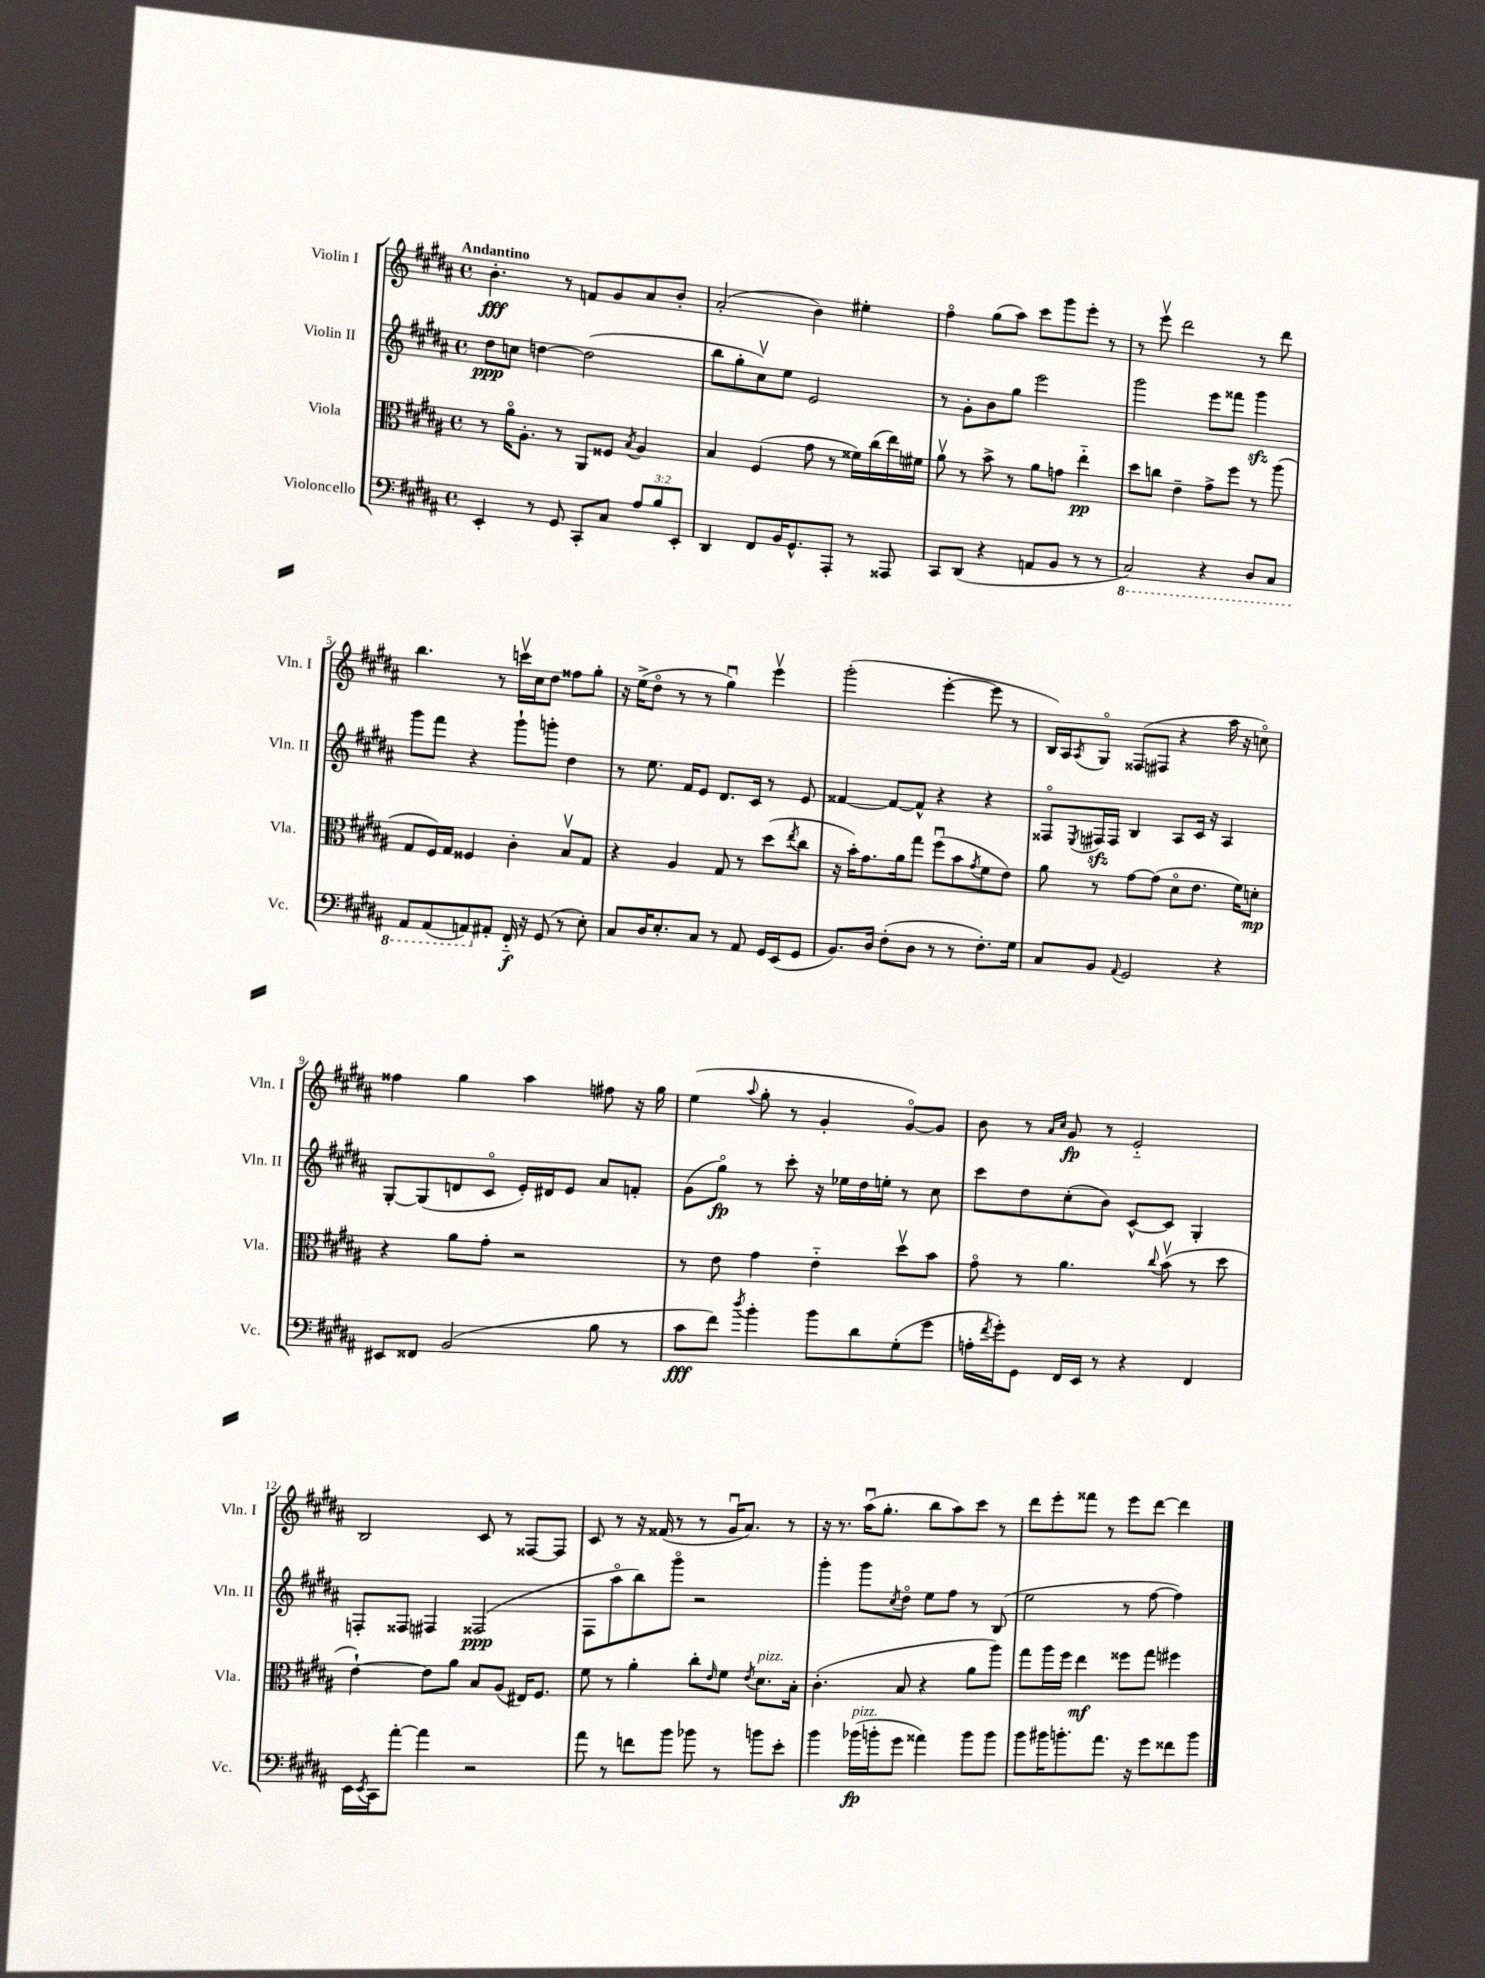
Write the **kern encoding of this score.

**kern	**kern	**kern	**kern
*staff4	*staff3	*staff2	*staff1
*clefF4	*clefC3	*clefG2	*clefG2
*k[f#c#g#d#a#]	*k[f#c#g#d#a#]	*k[f#c#g#d#a#]	*k[f#c#g#d#a#]
*M4/4	*M4/4	*M4/4	*M4/4
*met(c)	*met(c)	*met(c)	*met(c)
4EE'	8r	8dd#	4.b'
.	16a#o	8cc	.
.	8.A#'	.	.
8r	.	[4dd	.
8GG#	8r	.	8r
8CC#'	8AA#	(2dd]	8f
8C#	8F##	.	8g#
.	8qB	.	.
12A#	4A#	.	8a#
12B	.	.	.
.	.	.	8b'
12EE'	.	.	.
=	=	=	=
4DD#	4B	8bb	(2a#'
.	.	8gg#'	.
8FF#	(4F#	8cc#v)	.
16BB	.	8ee	.
8.GG#^^	.	.	.
.	8g#	2e	4b)
8AAA#'	8r	.	.
8r	16f##)	.	4ee#'
.	(16cc#	.	.
8AAA##	16ee)	.	.
.	16f#	.	.
=	=	=	=
8CC#	8a#v	8r	4ff#o
(8DD#	8r	8g#'	.
4r	8b^	8b	(8gg#
.	8r	8gg#	8aa#)
8AA	8a#	2eee	8ccc#
8BB	8g	.	8ggg#
8r	4ee'~	.	8eee'
8r	.	.	8r
=	=	=	=
2CC#)	8dd#	2ggg#	8r
.	8cc	.	8eeev
.	4e~	.	2ddd#
4r	8g#^	8eee	.
.	8ff#	8fff##	.
8DD#	8r	4ggg#	8r
8CC#	(8aa#	.	8ddd#
=	=	=	=
8AAA#	8G#	8ggg#	4.bb
(8AAA#	16F#)	8fff#	.
.	16G#	.	.
8AAA)	4F##	4r	.
8AA#'	.	.	8r
16FF#'~	4c#'	8ggg#`	16cccv
16r	.	.	16cc#
(8GG#	.	8ggg'	8dd#
8r	8Bv	4dd#	8ff##
8E')	8G#	.	8gg#'
=	=	=	=
8C#	4r	8r	16r
.	.	.	(16ee^
16D#	.	8.ee	8dd#o
8.E'	.	.	.
.	4A#	.	8r
.	.	16f#	.
8C#	.	8e	8r
8r	8G#	8.d#	4gg#u)
8AA#	8r	.	.
.	.	16c#	.
16GG#	(8dd#	8r	4eeev
(16EE	.	.	.
.	8qee	.	.
8GG#	8cc#	8e	.
=	=	=	=
8.BB)	16r	[4f##	(2ggg#'
.	16b')	.	.
.	8.g#	.	.
16D#	.	.	.
(8F#'	.	8f##_	.
.	16a#	.	.
8D#	8gg#	8f##^^]	.
8r	(8ff#u	4r	[4eee'
8r	8b	.	.
.	8qg#	.	.
8.F#')	8f#	4r	8eee]
.	8e)	.	8r
16G#	.	.	.
=	=	=	=
8C#	8a#	8F##o	16B)
.	.	.	16A#
.	.	8qE	8qA#
8BB	8r	16F#	8G#o
.	.	16F#	.
8qqAA#	.	.	.
2GG#	[8g#	4B	(8F##
.	(8g#]	.	8F#
.	8d#o	8A#	4r
.	8.e	16c#	.
.	.	16r	.
4r	.	4A#	16aa#
.	16f#)	.	16r
.	8d'	.	8cco)
=	=	=	=
8EE#	4r	[8G#'	4ff##
8FF##	.	(8G#]	.
(2BB	8a#	8d	4gg#
.	8g#'	8c#o	.
.	2r	16e')	4aa#
.	.	16d#	.
.	.	8e	.
8B	.	8a#	8ff#
8r	.	8f'	16r
.	.	.	16gg#
=	=	=	=
8c#	8r	(8g#	(4ee
8f#)	8e	8gg#o)	.
8qdd#	.	.	8qqaa#
4b'	4g#	8r	8gg#'
.	.	8ccc#'	8r
8b	4e'~	16r	4g#'
.	.	16ee-	.
8d#	.	16dd#	.
.	.	16ee'	.
(8G#'	8dd#v	8r	[8g#o)
8g#	8b	8cc#	8g#]
=	=	=	=
16A'	8g#o	8ccc#	8b
8qf#	.	.	.
16g#')	.	.	.
8GG#	8r	8dd#	8r
.	.	.	16qqa#
.	.	.	16qqcc#
16FF#	4.a#	(8cc#'	8g#
16EE	.	.	.
8r	.	8b)	8r
4r	.	[8c#^^	2e'~
.	8qqcc#	.	.
.	(8bv	8c#]	.
4FF#	8r	4G#'	.
.	8dd#	.	.
=	=	=	=
16EE	[4e`)	8F'	2B
8qEE	.	.	.
16CC#	.	.	.
[8a#'	.	8F##	.
4a#]	8e]	4F#	.
.	8a#	.	.
2r	8B	(2F##	8c#
.	(8A#	.	8r
.	16E#)	.	[8F##
.	8.F#	.	.
.	.	.	8F##]
=	=	=	=
8a#	8f#	8F#	8c#
8r	8r	8aa#o	8r
8f	4a#'	8bb)	16r
.	.	.	(16f##
8b	.	8ggg#o	8r
8b-	8cc#'	2r	8r
.	16qqe	.	.
8r	8f#	.	16g#u
.	.	.	8.a#)
.	8qe	.	.
8b	8.d#	.	.
8e'	.	.	8r
.	16B'	.	.
=	=	=	=
4b	(4.c#'	4ggg#'	16r
.	.	.	8.r
(16b-	.	8ggg#	(16aa#u
16b'	.	.	8.gg#'
.	.	8qcc#	.
8g#	8B	8dd#o	.
4a##)	4r	8ee	8bb
.	.	8ff#	8aa#)
8b	8a#	8r	8ccc#
8b	8aa#)	(8B	8r
=	=	=	=
8b	8gg#	2ee	8ddd#
16b#	16aa#	.	8eee'
8.b'	16ff#	.	.
.	4ee	.	8fff##
8.a#	.	.	8r
.	8ff##	8r	8eee
16r	.	.	.
8g#	8gg#	[8ff#	[8ddd#
8f##	4ff#	4ff#])	4ddd#]
8b	.	.	.
==	==	==	==
*-	*-	*-	*-
